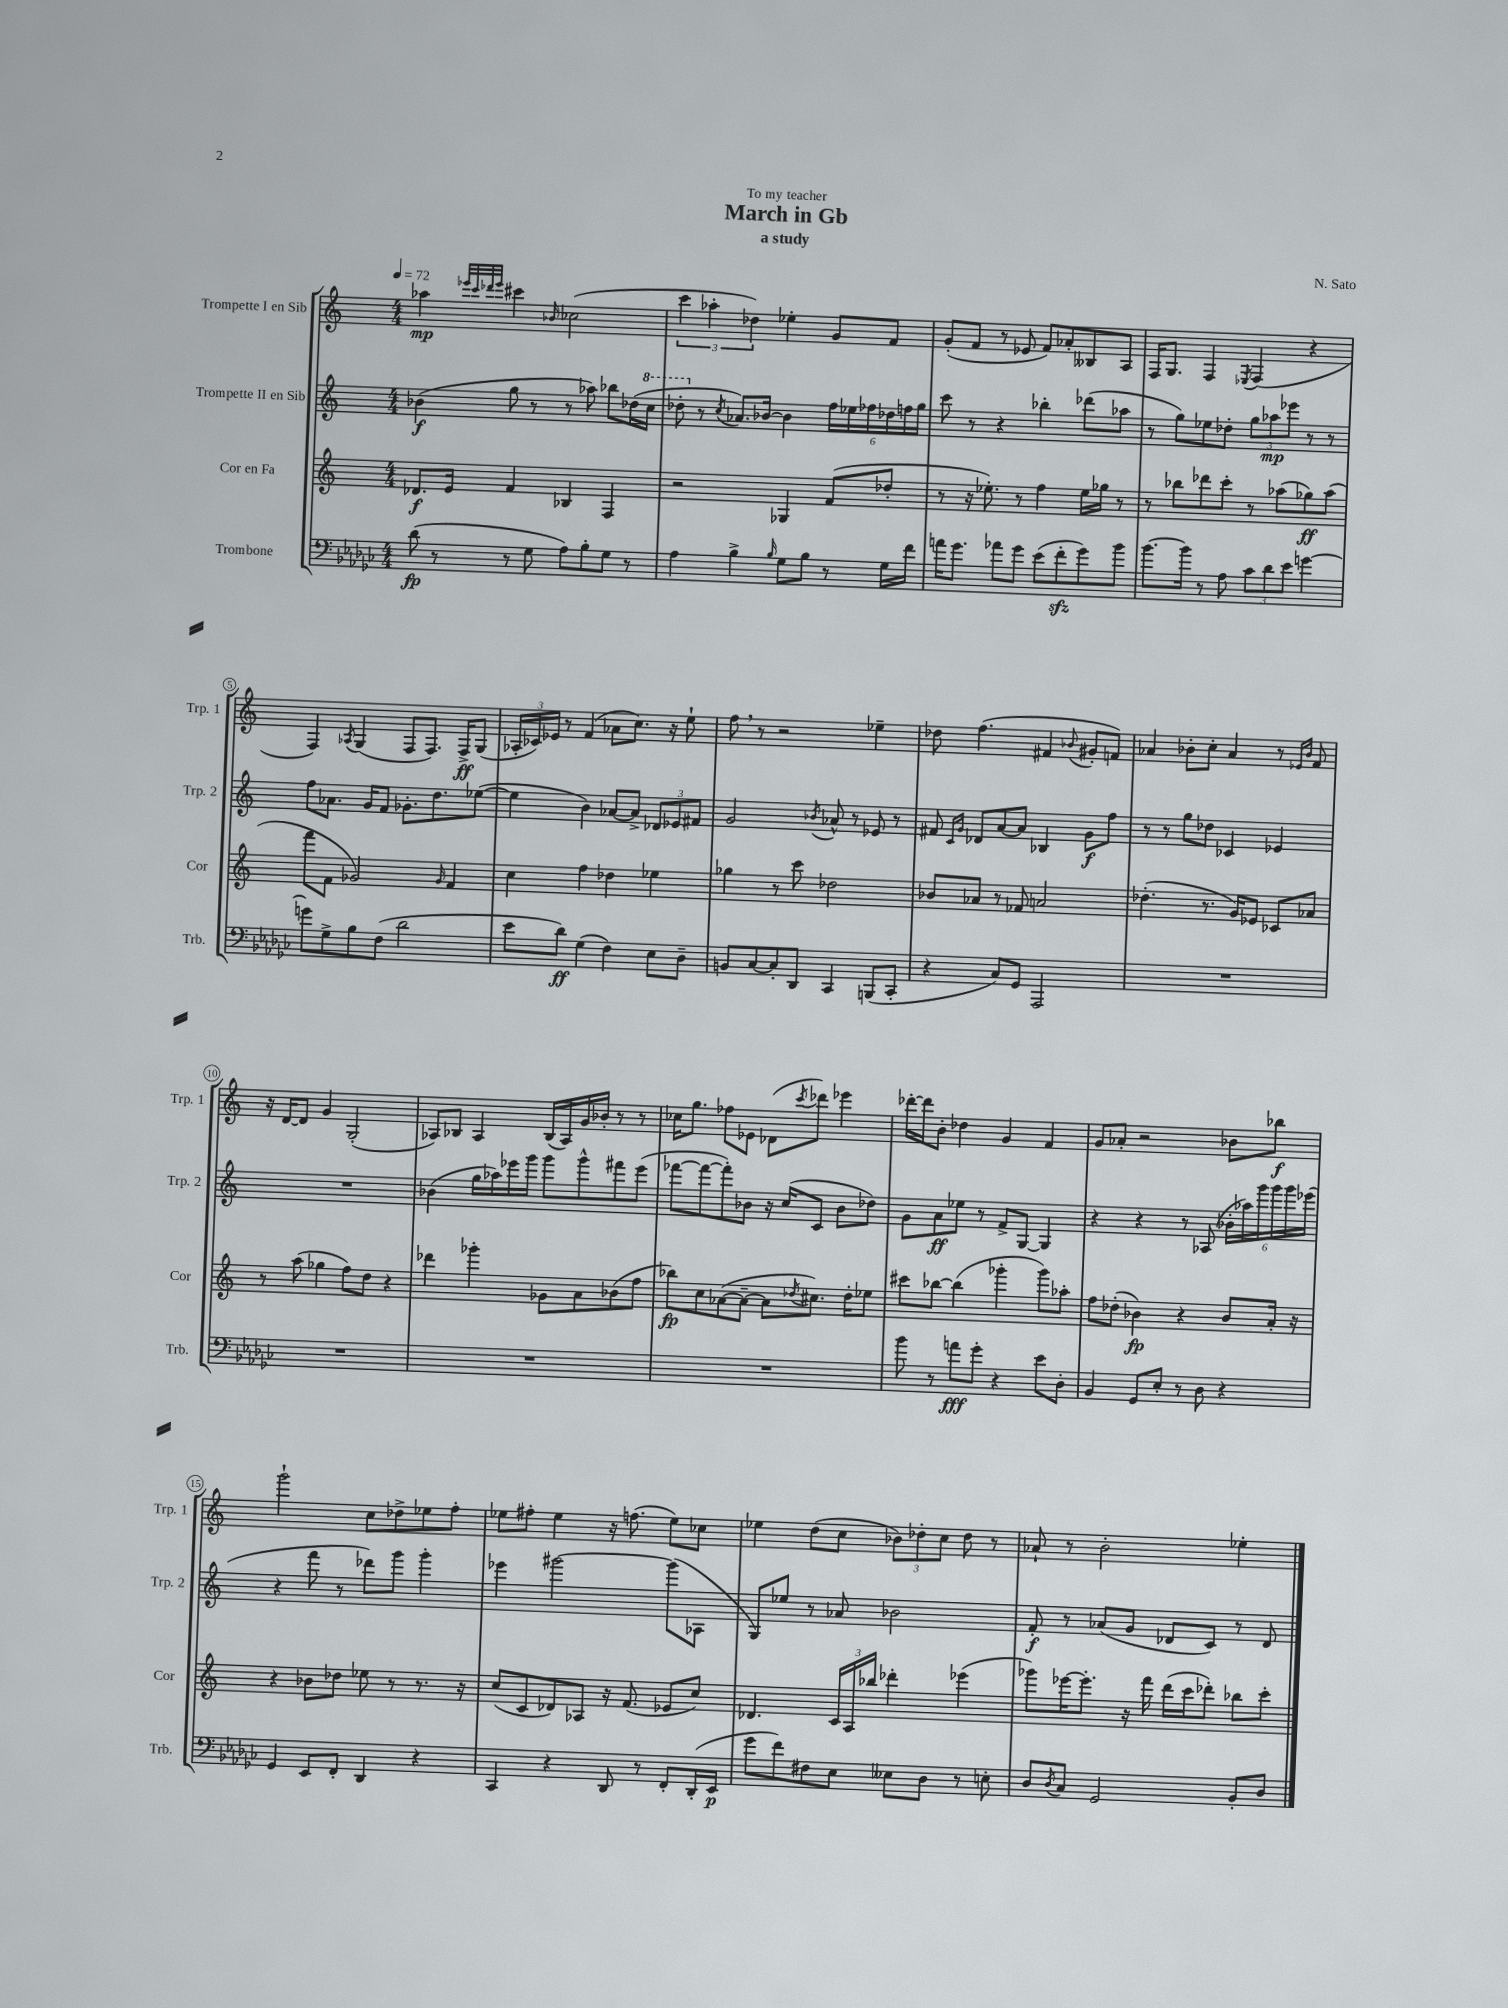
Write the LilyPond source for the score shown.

\header { title = "March in Gb" composer = "N. Sato" subtitle = "a study" dedication = "To my teacher" }
<<
\new StaffGroup <<
\new Staff = "s0" \with { instrumentName = "Trompette I en Sib" shortInstrumentName = "Trp. 1" } {
    \clef treble \key c \major \numericTimeSignature \time 4/4 \tempo 4 = 72
    aes''4\mp \grace { ees'''32 c'''32 des'''32 ees'''32 } cis'''4 \grace { bes'16 } ces''2( |
    \tuplet 3/2 { c'''4 aes''4-. des''4) } ees''4-. g'8 f'8 |
    g'8-.( f'8 r8 ees'8 f'8) aes'8-. beses8 a8 |
    f16 g8. f4 \acciaccatura { ees8 } f4( r4 |
    f4) \acciaccatura { aes8 } g4( f8 f8.) f16->\ff g8( |
    \tuplet 3/2 { aes16-. ces'16) ees'16 } r8 f'4( aes'8 c''8.) r16 e''8-! |
    f''8 \breathe r8 r2 ees''4-- |
    des''8 f''4.( fis'4 \appoggiatura { bes'8 } gis'8-. f'8) |
    aes'4 bes'8-. c''8-. aes'4 r8 \grace { ees'16 bes'16 } f'8 |
    r16 d'16~ d'8 g'4 g2-.( |
    aes8) bes8 aes4 bes16( aes16) g'16 bes'16-. r8 r8 |
    ces''16 g''8. fes''8 ees'8 des'8( \acciaccatura { c'''8 } des'''8) ees'''4 |
    des'''16~-. des'''16 b'8-. des''4 g'4 f'4 |
    g'8 aes'8-. r2 bes'8 bes''8\f |
    g'''2-! c''8 des''8-> ees''8 f''8-. |
    ees''8 fis''8-. ees''4 r16 f''8.( ees''8) ces''8 |
    ees''4 d''8( c''8 \tuplet 3/2 { bes'8) des''8-. c''8 } des''8 r8 |
    aes'8-! r8 b'2-. ees''4-. \bar "|." |
}
\new Staff = "s1" \with { instrumentName = "Trompette II en Sib" shortInstrumentName = "Trp. 2" } {
    \clef treble \key c \major \numericTimeSignature \time 4/4
    bes'4\f( g''8 r8 r8 aes''8) bes''8 des''16( \ottava #1 c'''16 |
    des'''8-. \ottava #0 r8 \acciaccatura { c''8 } aes'8.) bes'16~ bes'4 \tuplet 6/4 { f''16 ees''16 fes''16 des''16 f''16 g''16 } |
    c'''8 r8 r4 bes''4-. des'''8( aes''8 |
    r8 g''8) ees''8 des''8-. \tuplet 3/2 { g''8 aes''8\mp ees'''8 } r8 r8 |
    f''8 aes'8. g'16 f'8 ges'8.-. d''8. ees''8~( |
    ees''4 b'4) aes'8~ aes'8-> \tuplet 3/2 { des'8 ees'8 fis'8 } |
    g'2 \acciaccatura { bes'8 } aes'8-^ r8 ees'8 r8 |
    fis'8 \grace { c'16 g'16 } des'8 a'8~ a'8 bes4 g'8\f f''8 |
    r8 r8 g''8 des''8 ces'4 ees'4 |
    R1 |
    bes'4( g''16 aes''16) ees'''16 g'''16 g'''8 g'''8-^ fis'''8 ees'''8( |
    fes'''8~ fes'''8~ fes'''8-.) bes'8 r16 c''16( c'8 bes'8 des''8) |
    g'8 a'8\ff ees''8 r8 f'8-> g8~ g4 |
    r4 r4 r8 aes8( \tuplet 6/4 { bes'16-. aes''16) g'''16 g'''16 g'''16 ees'''16( } |
    r4 f'''8 r8 des'''8) g'''8 g'''4-. |
    ees'''4 gis'''2~ gis'''8( aes8 |
    g8) ees''8 r8 aes'8 bes'2 |
    f'8-.\f r8 aes'8( g'8 des'8 c'8) r8 des'8 \bar "|." |
}
\new Staff = "s2" \with { instrumentName = "Cor en Fa" shortInstrumentName = "Cor" } {
    \clef treble \key c \major \numericTimeSignature \time 4/4
    des'8.\f e'16 f'4 bes4 f4 |
    r2 ges4 f'8( des''8-. |
    r8 r16 ees''8.-.) r8 f''4 ees''16 ges''16 r8 |
    r8 bes''8 des'''8 c'''8-. r8 aes''8( ges''8\ff) aes''8( |
    f'''8 f'8 ges'2) \grace { ges'16 } f'4 |
    c''4 f''4 des''4 ees''4 |
    ges''4 r8 c'''8 des''2 |
    bes'8 aes'8 r8 fes'8 a'2 |
    des''4.-.( r8. g'16) ees'8 ces'8 aes'8 |
    r8 a''8( ges''4 f''8) d''8 r4 |
    des'''4 ges'''4-. ges'8 a'8 bes'8( f''8 |
    bes''8\fp) c''8 aes'8~( aes'8~-- aes'8 \acciaccatura { des''8 } cis''8.) des''16-. ees''8 |
    cis'''8 bes''8~ bes''4( ges'''4-. ges'''8) aes''8-. |
    f''8 des''8-.( bes'4\fp) r4 bes'8 a'16-. r16 |
    r4 bes'8 des''8 ees''8 r8 r8. r16 |
    c''8( c'8 des'8) aes8 r16 f'8.( ees'8 c''8) |
    des'4. \tuplet 3/2 { c'16 a16 bes''16 } des'''4-. ees'''4( |
    ges'''8) ees'''16~ ees'''8.-. r16 f'''16 d'''16( c'''16 des'''8-.) bes''8 c'''8-. \bar "|." |
}
\new Staff = "s3" \with { instrumentName = "Trombone" shortInstrumentName = "Trb." } {
    \clef bass \key ges \major \numericTimeSignature \time 4/4
    des'8\fp( r8 r8 ges8 aes8) bes8-. ges8 r8 |
    aes4 bes4-> \grace { bes16 } ges8 bes8 r8 ges16 f'16 |
    a'16 ges'8. aes'8 ges'8 ees'8( f'8-.\sfz ges'8) bes'8 |
    bes'8.~ bes'16 r8 aes8 \tuplet 3/2 { ces'8 des'8 ees'8 } g'4~ |
    g'8 ges8-> bes8 f8( des'2 |
    ees'8 des'8\ff) ges4( f4) ees8 des8-- |
    b,8 ces8~ ces8-. des,8 ces,4 b,,8( ces,8-. |
    r4 ces8) ges,8 aes,,2 |
    R1 |
    R1 |
    R1 |
    R1 |
    bes'8 r8 a'8\fff ges'8-. r4 ees'8 des8-. |
    bes,4 ges,8 ees8-. r8 des8 r4 |
    ges,4 ees,8 f,8-. des,4 r4 |
    ces,4 r4 des,8 r8 f,8-. des,16-.( ees,16\p |
    ges'8 f'8) fis8 ees8 eeses8 des8 r8 e8-. |
    des8 \acciaccatura { des8 } ces8 ges,2 bes,8-. des8 \bar "|." |
}
>>
>>
\layout { \context { \Score \override BarNumber.stencil = #(make-stencil-circler 0.1 0.3 ly:text-interface::print) } }
